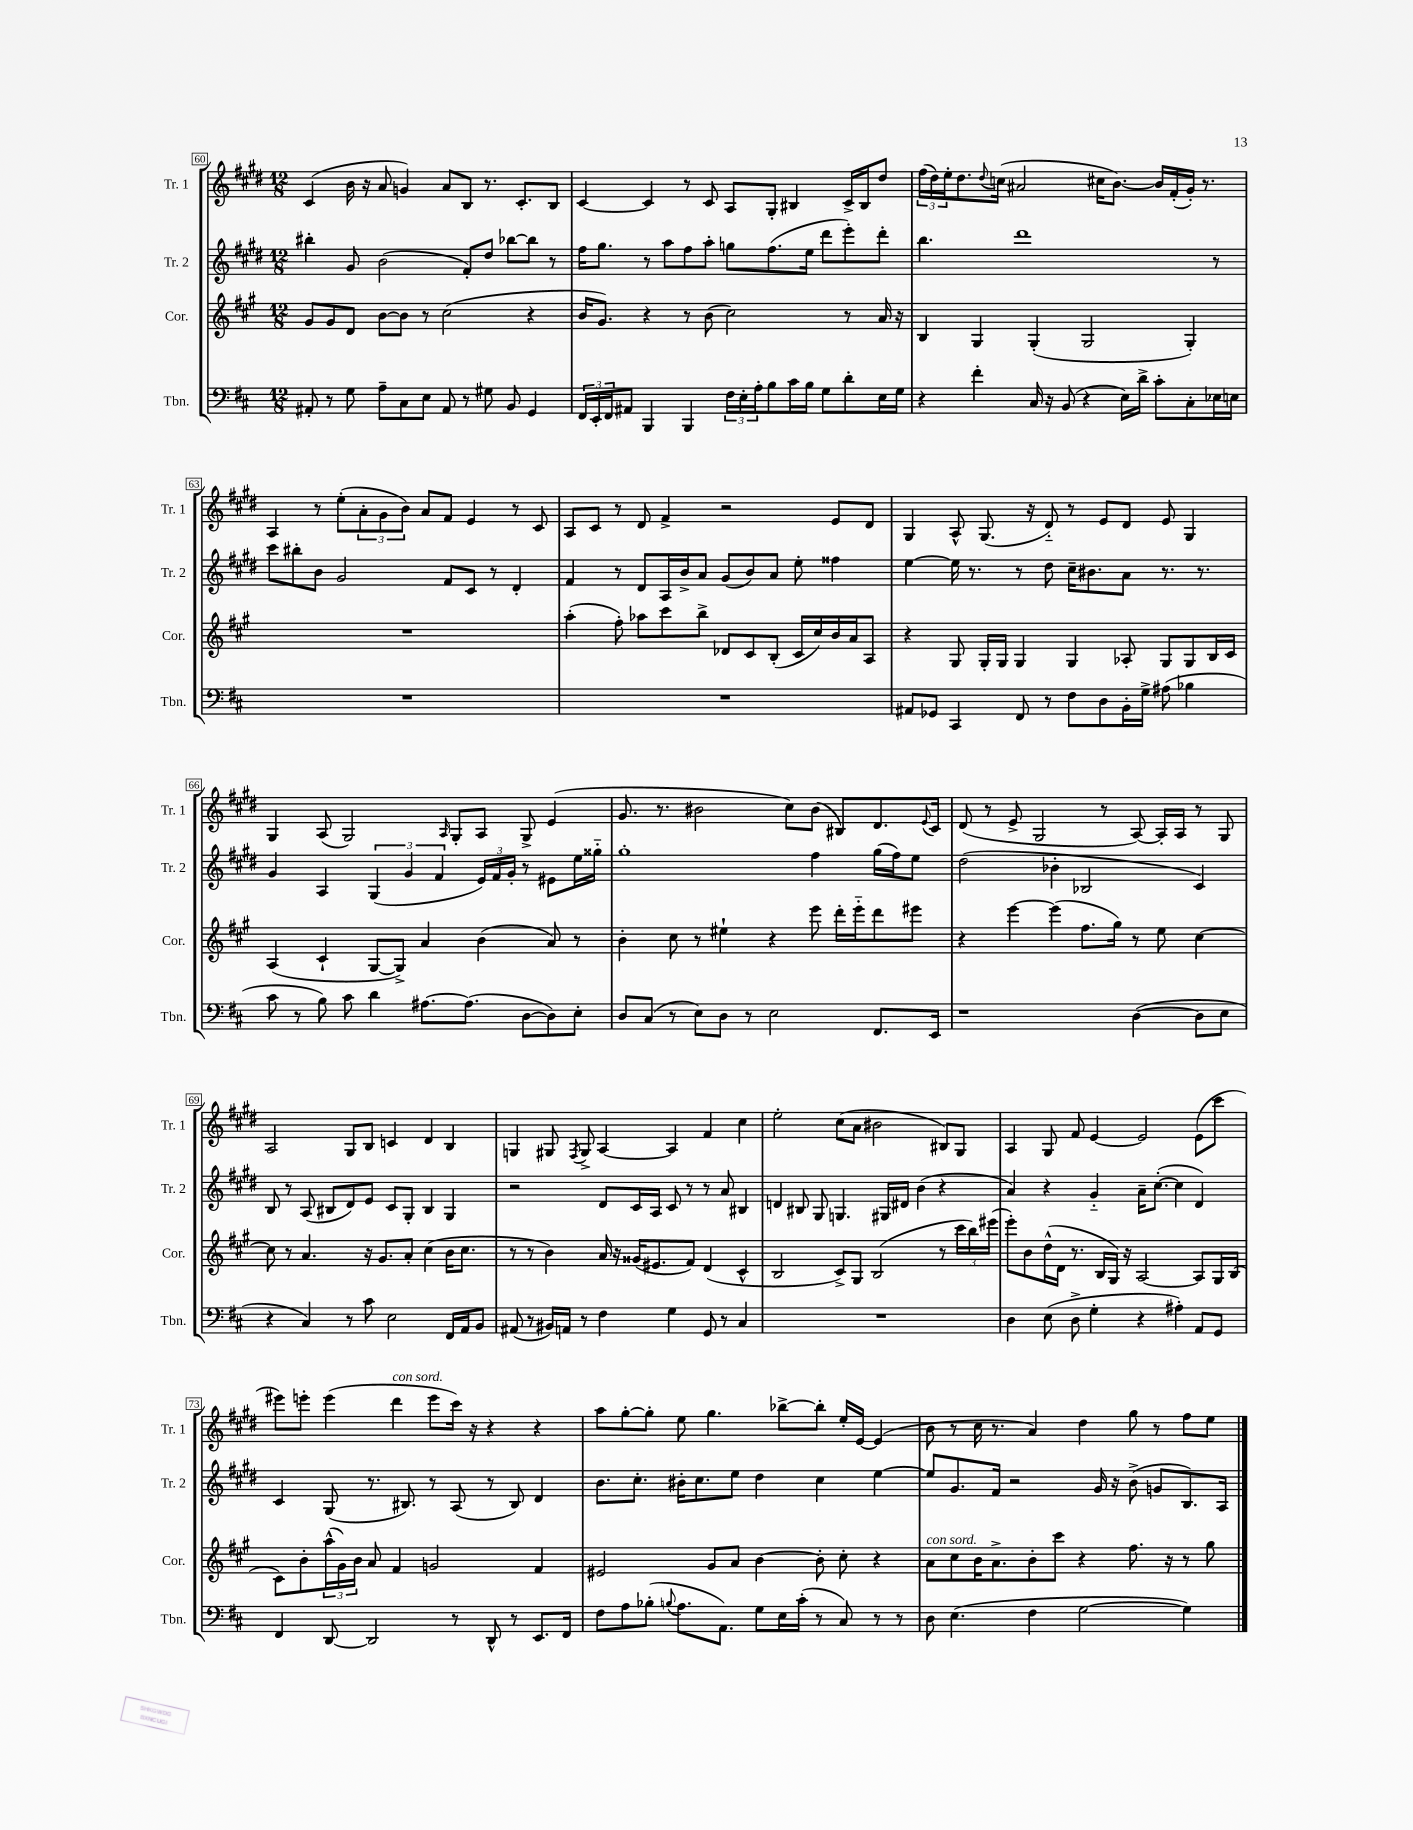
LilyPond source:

<<
\new StaffGroup <<
\new Staff = "s0" \with { instrumentName = "Tr. 1" shortInstrumentName = "Tr. 1" } {
    \clef treble \key e \major \numericTimeSignature \time 12/8
    cis'4( b'16 r16 a'8 g'4) a'8 b8 r8. cis'8.-. b8 |
    cis'4~ cis'4 r8 cis'8 a8 gis8-. bis4 cis'16-> bis16 dis''8 |
    \tuplet 3/2 { fis''16( dis''16) e''16-. } dis''8. \appoggiatura { dis''8 } c''16( ais'2 cis''16 b'8.~) b'16 fis'16-.( gis'16-.) r8. |
    a4 r8 e''8-.( \tuplet 3/2 { a'8-. gis'8 b'8) } a'8 fis'8 e'4 r8 cis'8 |
    a8 cis'8 r8 dis'8 fis'4-> r2 e'8 dis'8 |
    gis4 a8-^ gis8.( r16 dis'8-_) r8 e'8 dis'8 e'8 gis4 |
    gis4 a8( gis2) \grace { a16 } gis8-. a8 gis8-> e'4( |
    gis'8. r8. bis'2 cis''8) bis'8( bis8) dis'8. \appoggiatura { e'8 } cis'16 |
    dis'8( r8 e'8-> gis2 r8 a8~) a16-. a16 r8 gis8 |
    a2 gis8 b8 c'4 dis'4 b4 |
    g4 gis8 \acciaccatura { fis8 } gis8-> a4~ a4 fis'4 cis''4 |
    e''2-. cis''8( a'8 bis'2 bis8) gis8 |
    a4 gis8 fis'8 e'4~ e'2 e'8( cis'''8 |
    eis'''8) e'''8-. e'''4( dis'''4^\markup { \italic "con sord." } e'''8 cis'''16) r16 r4 r4 |
    a''8 gis''8~-. gis''8-. e''8 gis''4. bes''8~-> bes''8-. e''16-. e'16~ e'4( |
    b'8 r8 cis''16 r8. a'4) dis''4 gis''8 r8 fis''8 e''8 \bar "|." |
}
\new Staff = "s1" \with { instrumentName = "Tr. 2" shortInstrumentName = "Tr. 2" } {
    \clef treble \key e \major \numericTimeSignature \time 12/8
    bis''4-. gis'8 b'2( fis'8-.) dis''8 bes''8~ bes''8 r8 |
    fis''16 gis''8. r8 a''8 fis''8 a''8-. g''8 fis''8.( e''16 dis'''8 e'''8-.) dis'''8-. |
    b''4. dis'''1 r8 |
    cis'''8 bis''8-. b'8 gis'2 fis'8 cis'8 r8 dis'4-. |
    fis'4 r8 dis'8 a16 b'16-> a'8 gis'8( b'8) a'8 e''8-. fisis''4 |
    e''4~ e''16 r8. r8 dis''8 cis''16-- bis'8. a'8 r8. r8. |
    gis'4 a4 \tuplet 3/2 { gis4( gis'4 fis'4 } \tuplet 3/2 { e'16) fis'16 gis'16-. } r8 eis'8 e''16 gisis''16-_ |
    gis''1-. fis''4 gis''16( fis''16) e''8 |
    dis''2( bes'4-. bes2 cis'4) |
    b8 r8 a8( bis8 dis'8) e'8 cis'8 gis8-. bis4 gis4 |
    r2 dis'8 cis'16 a16 cis'8 r8 r8 a'8 bis4 |
    d'4 bis8 gis8 g4. gis16 dis'16 b'4( r4 |
    a'4) r4 gis'4-_ a'16-- cis''8.~-.( cis''4 dis'4) |
    cis'4 gis8( r8. bis8.) r8 a8( r8 bis8) dis'4 |
    b'8. cis''8.-. bis'16-. cis''8. e''8 dis''4 cis''4 e''4~ |
    e''8 gis'8. fis'16 r2 gis'16 r16 b'8->( g'8 b8.) a16 \bar "|." |
}
\new Staff = "s2" \with { instrumentName = "Cor." shortInstrumentName = "Cor." } {
    \clef treble \key a \major \numericTimeSignature \time 12/8
    gis'8 gis'8 d'8 b'8~ b'8 r8 cis''2( r4 |
    b'16 gis'8.) r4 r8 b'8( cis''2) r8 a'16 r16 |
    b4 gis4 gis4-.( gis2 gis4-.) |
    R1. |
    a''4-.( fis''8-.) aes''8 cis'''8 b''8-> des'8 cis'8 b8-.( cis'16 cis''16) b'16 a'16 a8 |
    r4 gis8 gis16-. gis16 gis4 gis4 aes8-. gis8 gis8 b16 cis'16 |
    a4( cis'4-! gis8~ gis8->) a'4 b'4( a'8) r8 |
    b'4-. cis''8 r8 eis''4-! r4 e'''8 d'''16-. e'''16-_ d'''8 eis'''8 |
    r4 e'''4~ e'''4( fis''8. gis''16) r8 e''8 cis''4~ |
    cis''8 r8 a'4. r16 gis'8. a'8-. cis''4( b'16 cis''8. |
    r8 r8 b'4) a'16 r16 gisis'16( eis'8. fis'8) d'4( cis'4-^ |
    b2 cis'8->) gis8 b2( r8 \tuplet 3/2 { cis'''16 b''16) eis'''16( } |
    e'''8-.) b'8 d''16-^( d'16 r8. b16 gis16) r16 a2~ a8 gis16 b16( |
    cis'8) b'8-. \tuplet 3/2 { a''16-^( gis'16) b'16 } a'8 fis'4 g'2 fis'4 |
    eis'2 gis'8 a'8 b'4~ b'8-. cis''8-. r4 |
    a'8^\markup { \italic "con sord." } cis''8 b'16 a'8.-> b'8-. cis'''8 r4 fis''8. r16 r8 gis''8 \bar "|." |
}
\new Staff = "s3" \with { instrumentName = "Tbn." shortInstrumentName = "Tbn." } {
    \clef bass \key d \major \numericTimeSignature \time 12/8
    ais,8-. r8 g8 a8-- cis8 e8 ais,8 r8 gis8 b,8 g,4 |
    \tuplet 3/2 { fis,16 e,16-. fis,16 } ais,8 b,,4 b,,4 \tuplet 3/2 { fis16 e16-. a16-. } b8 cis'16 b16 g8 d'8-. e16 g16 |
    r4 fis'4-. cis16 r16 b,8( r4 e16) d'16-> cis'8-. cis8-. ees16 e16 |
    R1. |
    R1. |
    ais,8 ges,8 cis,4 fis,8 r8 fis8 d8 b,16-. g16-> ais8( bes4 |
    cis'8 r8 b8) cis'8 d'4 ais8.~ ais8.( d8~ d8) e8-. |
    d8 cis8( r8 e8) d8 r8 e2 fis,8. e,16 |
    r1 d4~( d8 e8 |
    r4 cis4) r8 cis'8 e2 fis,16 a,16 b,8 |
    ais,8( r8 bis,16) a,16 r8 fis4 g4 g,8 r8 cis4 |
    R1. |
    d4 e8( d8-> g4-. r4 ais4-.) a,8 g,8 |
    fis,4 d,8~ d,2 r8 d,8-^ r8 e,8. fis,16 |
    fis8 a8 bes8-.( \appoggiatura { b8 } a8. a,8.) g8 e16 cis'16-.( r8 cis8) r8 r8 |
    d8 e4.( fis4 g2~ g4) \bar "|." |
}
>>
>>
\layout { \context { \Score currentBarNumber = #60 \override BarNumber.stencil = #(make-stencil-boxer 0.1 0.3 ly:text-interface::print) } }
